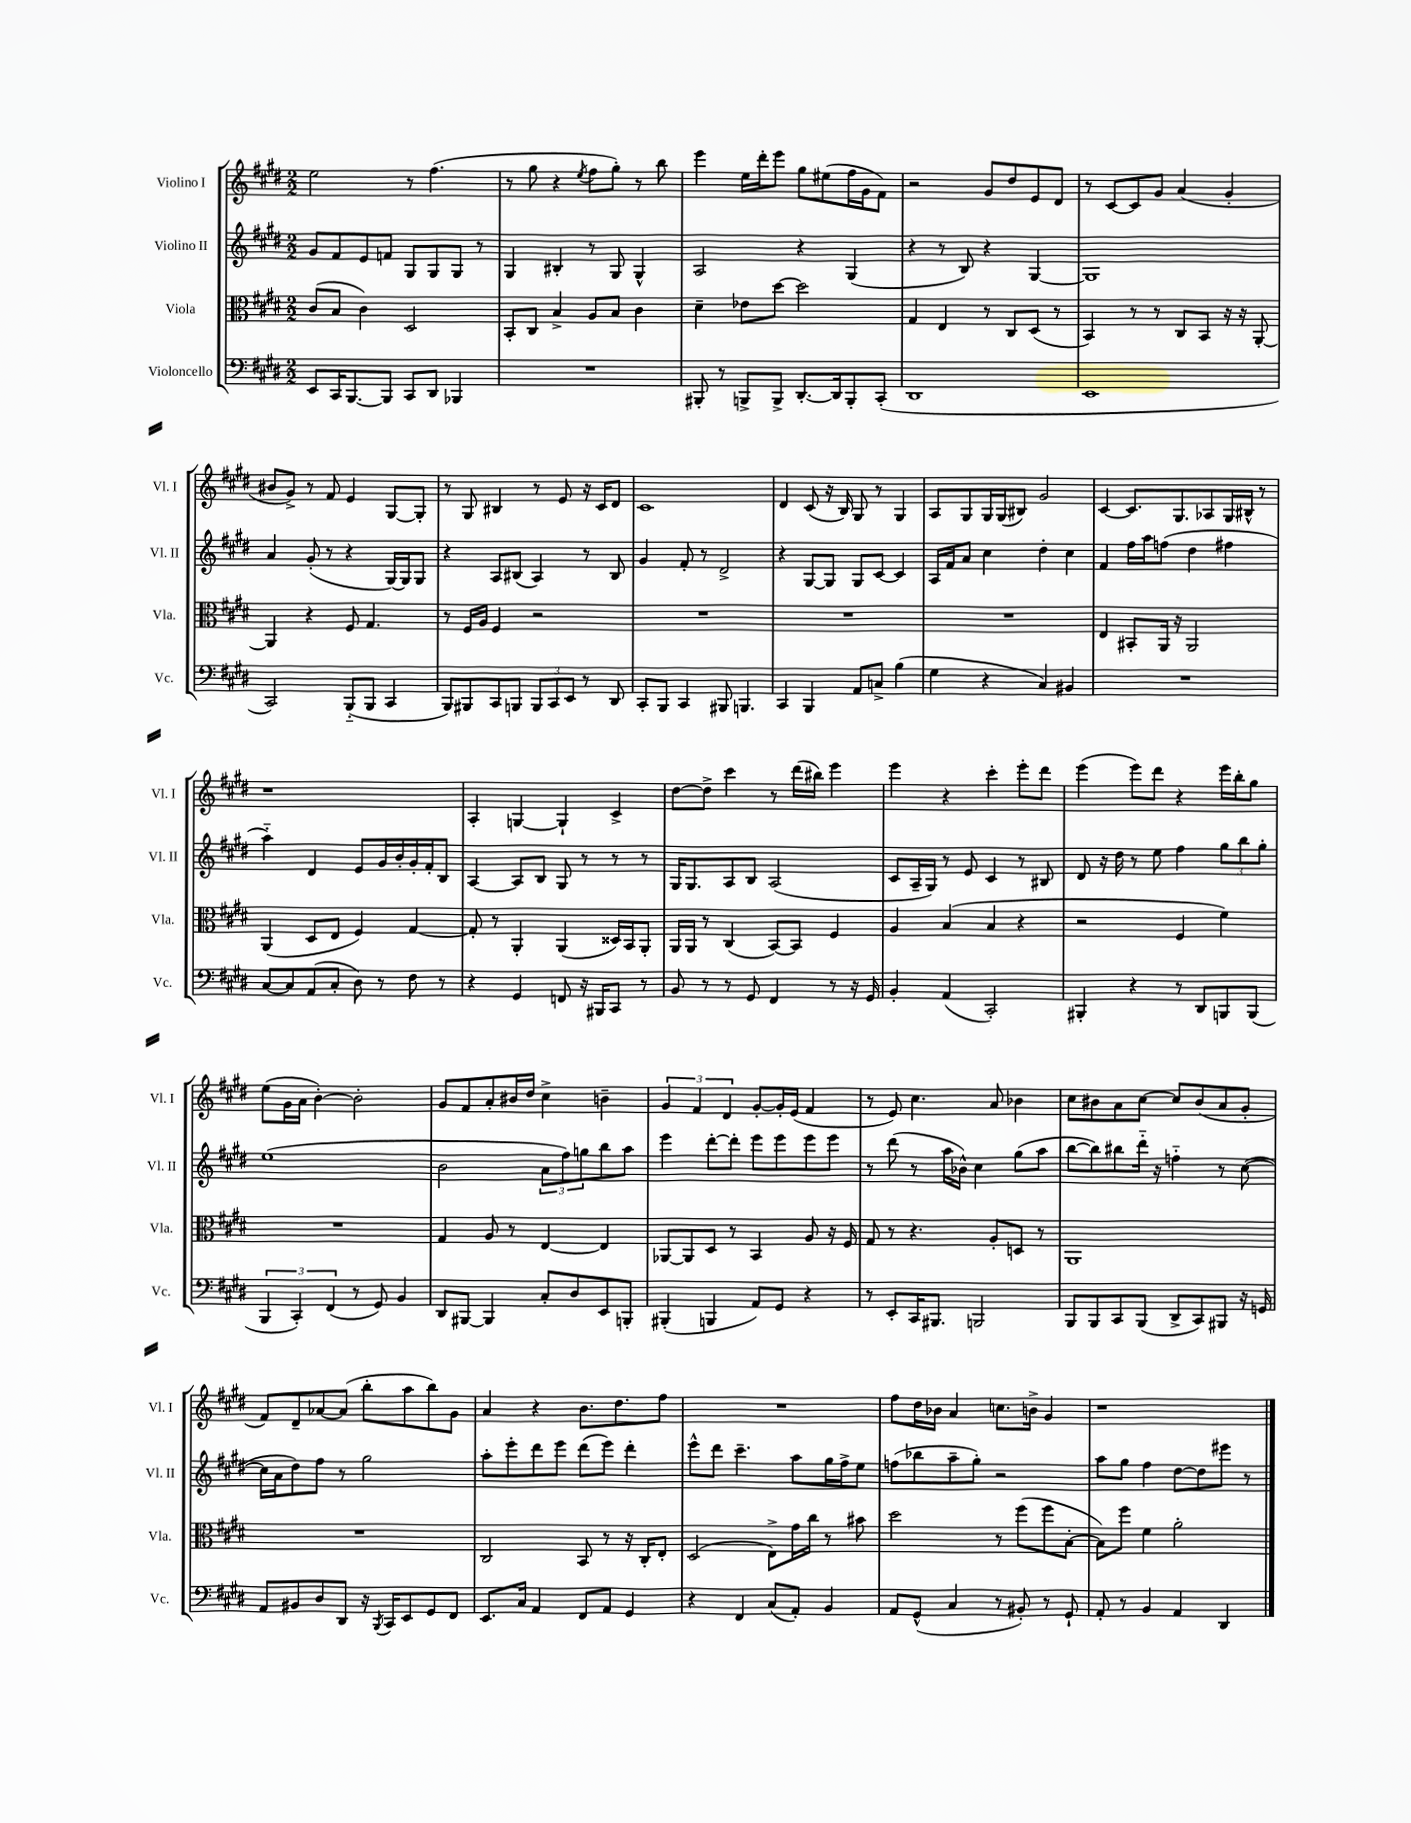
<<
\new StaffGroup <<
\new Staff = "s0" \with { instrumentName = "Violino I" shortInstrumentName = "Vl. I" } {
    \clef treble \key e \major \numericTimeSignature \time 2/2
    e''2 r8 fis''4.( |
    r8 gis''8 r4 \acciaccatura { e''8 } fis''8 gis''8-.) r8 b''8 |
    e'''4 e''16 dis'''16-. e'''8 gis''8 eis''8( fis''16 gis'16 fis'8) |
    r2 gis'8 dis''8 e'8 dis'8 |
    r8 cis'8~ cis'8 gis'8 a'4( gis'4-. |
    bis'8 gis'8->) r8 fis'8 e'4 gis8~ gis8-. |
    r8 gis8 bis4 r8 e'8 r16 cis'16 dis'8 |
    cis'1 |
    dis'4 cis'8( r16 b16) gis8 r8 gis4 |
    a8 gis8 gis16 gis16( bis8) gis'2 |
    cis'4~ cis'8. gis8. aes8 gis16 bis16-^ r8 |
    r1 |
    a4-. g4~ g4-! cis'4-> |
    dis''8~ dis''8-> cis'''4 r8 dis'''16( bis''16) e'''4 |
    e'''4 r4 cis'''4-. e'''8-. dis'''8 |
    e'''4( e'''8) dis'''8 r4 e'''16 b''16-. gis''8 |
    e''8( gis'16 a'16 b'4~-.) b'2-. |
    gis'8 fis'8 a'8-. bis'16 dis''16 cis''4-> b'4-- |
    \tuplet 3/2 { gis'4 fis'4 dis'4 } gis'8~-. gis'16-. e'16( fis'4 |
    r8 e'8) cis''4. a'8 bes'4 |
    cis''8 bis'8 a'8 cis''8~ cis''8 bis'8( a'8 gis'8-. |
    fis'8) dis'8-- aes'8~ aes'8( b''8-. a''8 b''8) gis'8 |
    a'4 r4 b'8. dis''8. fis''8 |
    R1 |
    fis''8 dis''16 bes'16 a'4 c''8. b'16-> gis'4 |
    r1 \bar "|." |
}
\new Staff = "s1" \with { instrumentName = "Violino II" shortInstrumentName = "Vl. II" } {
    \clef treble \key e \major \numericTimeSignature \time 2/2
    gis'8 fis'8 e'8 f'8 gis8 gis8 gis8 r8 |
    gis4 bis4-. r8 gis8 gis4-^ |
    a2 r4 gis4( |
    r4 r8 b8) r4 gis4~ |
    gis1 |
    a'4 gis'8-.( r8 r4 gis16~) gis16 gis8 |
    r4 a8 bis8( a4) r8 bis8 |
    gis'4 fis'8-. r8 dis'2-> |
    r4 gis8~ gis8 gis8 cis'8~ cis'4 |
    a16 fis'16 a'8 cis''4 dis''4-. cis''4 |
    fis'4 fis''16 a''16 f''8( dis''4 fis''4 |
    a''4-_) dis'4 e'8 gis'16 b'16-. gis'16-. fis'16-. b8 |
    a4~ a8 b8 gis8 r8 r8 r8 |
    gis16 gis8. a8 b8 a2( |
    cis'8 a16-- gis16) r8 e'8 cis'4 r8 bis8 |
    dis'8 r16 dis''16 r8 e''8 fis''4 \tuplet 3/2 { gis''8 b''8 gis''8-. } |
    e''1( |
    b'2 \tuplet 3/2 { a'8 fis''8) g''8 } b''8 a''8 |
    e'''4 dis'''8~-. dis'''8-. e'''8 e'''8 e'''8 e'''8 |
    r8 dis'''8( r8 a''16 bes'16-^) cis''4 gis''8( a''8 |
    b''8~ b''8) bis''8 dis'''16-_ r16 f''4-_ r8 cis''8~( |
    cis''16 a'16 dis''8) fis''8 r8 gis''2 |
    a''8-. e'''8-. dis'''8 e'''8 dis'''8( e'''8) dis'''4-. |
    e'''8-^ dis'''8 cis'''4.-- a''8 gis''16 fis''16-> e''8 |
    f''8( bes''8 a''8-- gis''8-.) r2 |
    a''8 gis''8 fis''4 dis''8~ dis''8 eis'''8 r8 \bar "|." |
}
\new Staff = "s2" \with { instrumentName = "Viola" shortInstrumentName = "Vla." } {
    \clef alto \key e \major \numericTimeSignature \time 2/2
    cis'8( b8 cis'4) dis2 |
    b,8-. cis8 b4-> a8 b8 cis'4 |
    dis'4-- ees'8 dis''8~ dis''2 |
    gis4 e4 r8 cis8 dis8( r8 |
    b,4) r8 r8 cis8 b,8 r16 r16 a,8~-. |
    a,4 r4 fis8 gis4. |
    r8 fis16 a16 fis4 r2 |
    R1 |
    R1 |
    R1 |
    e4 bis,8-. a,16 r16 a,2 |
    a,4( dis8 e8 fis4) gis4~ |
    gis8-. r8 a,4-. a,4( disis16) b,16 a,8-. |
    a,16 a,16 r8 cis4( b,8~) b,8 fis4 |
    a4 b4( b4 r4 |
    r2 fis4 fis'4) |
    R1 |
    gis4 a8 r8 e4~ e4 |
    aes,8~ aes,8 dis8 r8 b,4 a8 r16 fis16 |
    gis8 r8 r4. a8-. d8 r8 |
    a,1 |
    R1 |
    cis2 b,8 r8 r16 cis16-. e8-. |
    dis2( e8->) gis'16 cis''16 r8 bis'8 |
    dis''2 r8 fis''8( fis''8 b8~-. |
    b8) fis''8 fis'4 a'2-. \bar "|." |
}
\new Staff = "s3" \with { instrumentName = "Violoncello" shortInstrumentName = "Vc." } {
    \clef bass \key e \major \numericTimeSignature \time 2/2
    e,8 cis,16 b,,8.~ b,,8 cis,8 dis,8 bes,,4 |
    R1 |
    bis,,8-. r8 b,,8-> b,,8-> dis,8.~-. dis,16 b,,8-. cis,8-.( |
    dis,1 |
    e,1 |
    cis,2) b,,8-_( b,,8 cis,4 |
    b,,8) bis,,8 cis,8 b,,8 \tuplet 3/2 { b,,8 cis,8 e,8 } r8 dis,8 |
    cis,8-. b,,8 cis,4 bis,,8 b,,4. |
    cis,4 b,,4 a,8 c8-> b4( |
    gis4 r4 cis4) bis,4 |
    R1 |
    cis8~ cis8 a,8( cis8-. dis8) r8 fis8 r8 |
    r4 gis,4 f,8 r16 bis,,16 cis,8 r8 |
    b,8 r8 r8 gis,8 fis,4 r8 r16 gis,16 |
    b,4-. a,4( cis,2-.) |
    bis,,4-. r4 r8 dis,8 b,,8 b,,8( |
    \tuplet 3/2 { b,,4 cis,4-.) fis,4( } r8 gis,8) b,4 |
    dis,8 bis,,8~ bis,,4 cis8-. dis8 e,8 b,,8-. |
    bis,,4-.( b,,4 a,8) gis,8 r4 |
    r8 e,8-. cis,16 bis,,8. b,,2 |
    b,,8 b,,8 cis,8 b,,8( dis,8-> cis,8) bis,,8 r16 g,16 |
    a,8 bis,8 dis8 dis,8 r16 \acciaccatura { b,,8 } cis,16 e,8 gis,8 fis,8 |
    e,8. cis16 a,4 fis,8 a,8 gis,4 |
    r4 fis,4 cis8( a,8-.) b,4 |
    a,8 gis,8-^( cis4 r8 bis,8-.) r8 gis,8-! |
    a,8-. r8 b,4 a,4 dis,4 \bar "|." |
}
>>
>>
\layout { \context { \Score \remove "Bar_number_engraver" } }
